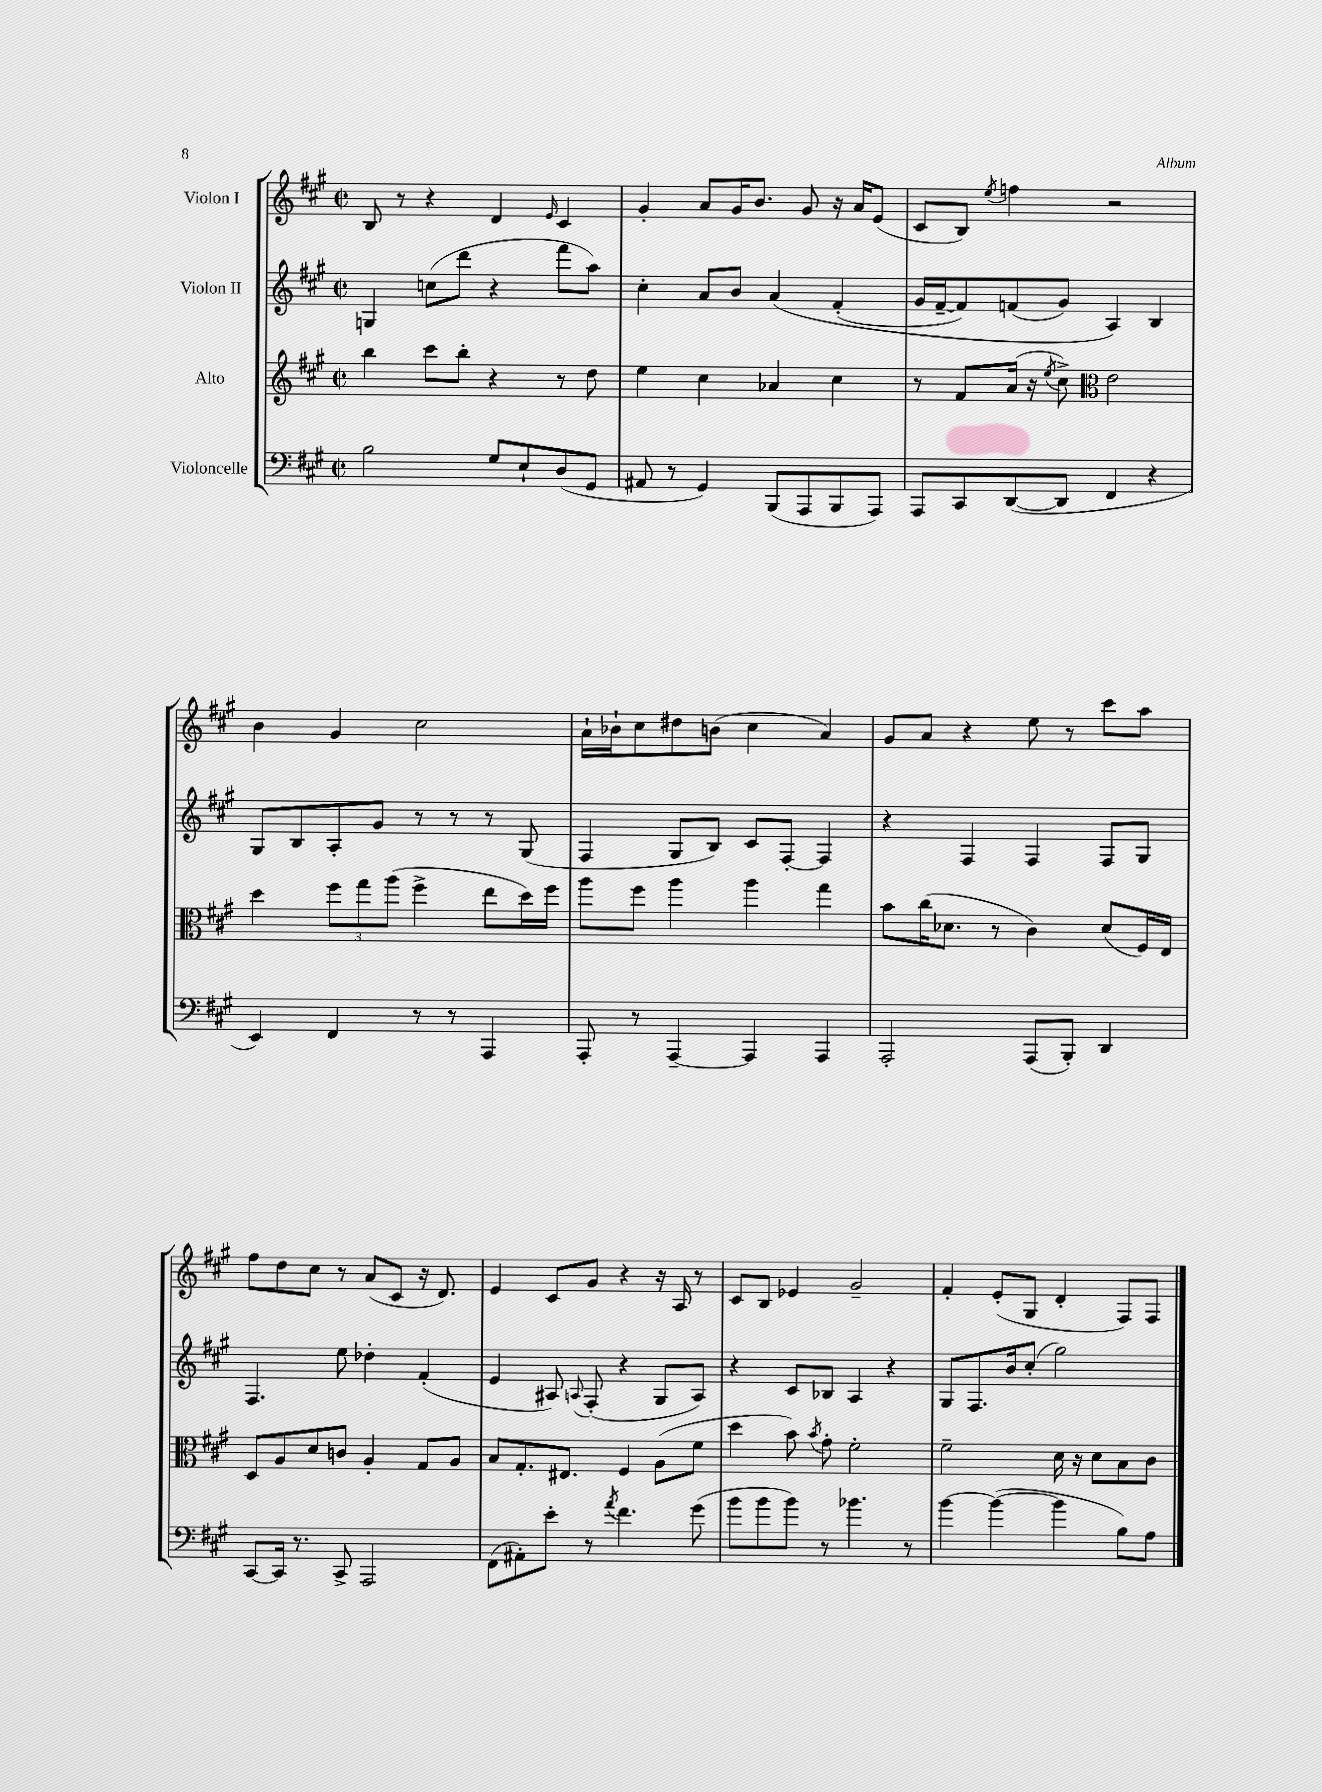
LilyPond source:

<<
\new StaffGroup <<
\new Staff = "s0" \with { instrumentName = "Violon I" } {
    \clef treble \key a \major \defaultTimeSignature \time 2/2
    \autoBeamOff b8 r8 r4 d'4 \grace { e'16 } cis'4 |
    gis'4-. a'8[ gis'16 b'8.] gis'8 r16 a'16[ e'8]( |
    cis'8[ b8]) \acciaccatura { e''8 } f''4 r2 |
    b'4 gis'4 cis''2 |
    a'16[-! bes'16-! cis''8 dis''8 b'8]( cis''4 a'4) |
    gis'8[ a'8] r4 e''8 r8 cis'''8[ a''8] |
    fis''8[ d''8 cis''8] r8 a'8[( cis'8] r16 d'8.) |
    e'4 cis'8[ gis'8] r4 r16 a16 r8 |
    cis'8[ b8] ees'4 gis'2-- |
    fis'4-. e'8[-.( gis8] d'4-. fis8[) fis8] \bar "|." |
}
\new Staff = "s1" \with { instrumentName = "Violon II" } {
    \clef treble \key a \major \defaultTimeSignature \time 2/2
    \autoBeamOff g4 c''8[( d'''8] r4 fis'''8[ a''8]) |
    cis''4-. a'8[ b'8] a'4\( fis'4-.( |
    gis'16[ fis'16~-- fis'8) f'8( gis'8]) a4\) b4 |
    gis8[ b8 a8-. gis'8] r8 r8 r8 gis8( |
    fis4 gis8[ b8]) cis'8[ fis8]~-. fis4 |
    r4 fis4 fis4 fis8[ gis8] |
    fis4. e''8 des''4-. fis'4-.( |
    e'4 ais8) \appoggiatura { a8 } fis8-.( r4 gis8[ a8]) |
    r4 cis'8[ bes8] a4 r4 |
    gis8[ fis8. b'16 cis''8]-.( gis''2) \bar "|." |
}
\new Staff = "s2" \with { instrumentName = "Alto" } {
    \clef treble \key a \major \defaultTimeSignature \time 2/2
    \autoBeamOff b''4 cis'''8[ b''8]-. r4 r8 d''8 |
    e''4 cis''4 aes'4 cis''4 |
    r8 fis'8[ a'16]( r16 \acciaccatura { e''8 } cis''8->) \clef alto e'2 |
    d''4 \tuplet 3/2 { fis''8[ gis''8 a''8]( } fis''4-> e''8[ d''16) fis''16] |
    a''8[ fis''8] a''4 a''4 gis''4 |
    b'8[ cis''16( des'8.] r8 cis'4) des'8[( fis16) e16] |
    d8[ a8 d'8 c'8] a4-. gis8[ a8] |
    b8[ gis8.-. eis8.] fis4 a8[( fis'8] |
    d''4 b'8) \acciaccatura { b'8 } gis'8-. fis'2-. |
    fis'2-- d'16 r16 d'8[ b8 cis'8] \bar "|." |
}
\new Staff = "s3" \with { instrumentName = "Violoncelle" } {
    \clef bass \key a \major \defaultTimeSignature \time 2/2
    \autoBeamOff b2 gis8[ e8-! d8( gis,8] |
    ais,8 r8 gis,4) b,,8[( a,,8 b,,8 a,,8]) |
    a,,8[ cis,8 d,8~( d,8] fis,4 r4 |
    e,4) fis,4 r8 r8 a,,4 |
    a,,8-. r8 a,,4~-- a,,4 a,,4 |
    a,,2-. a,,8[( b,,8]-.) d,4 |
    cis,8[~ cis,16] r8. cis,8-> a,,2 |
    fis,8[( ais,8-.) e'8]-. r8 \acciaccatura { a'8 } fis'4. gis'8( |
    b'8[ b'8 b'8]) r8 bes'4. r8 |
    b'4~ b'4~( b'4 b8[) a8] \bar "|." |
}
>>
>>
\layout { \context { \Score \remove "Bar_number_engraver" } }
